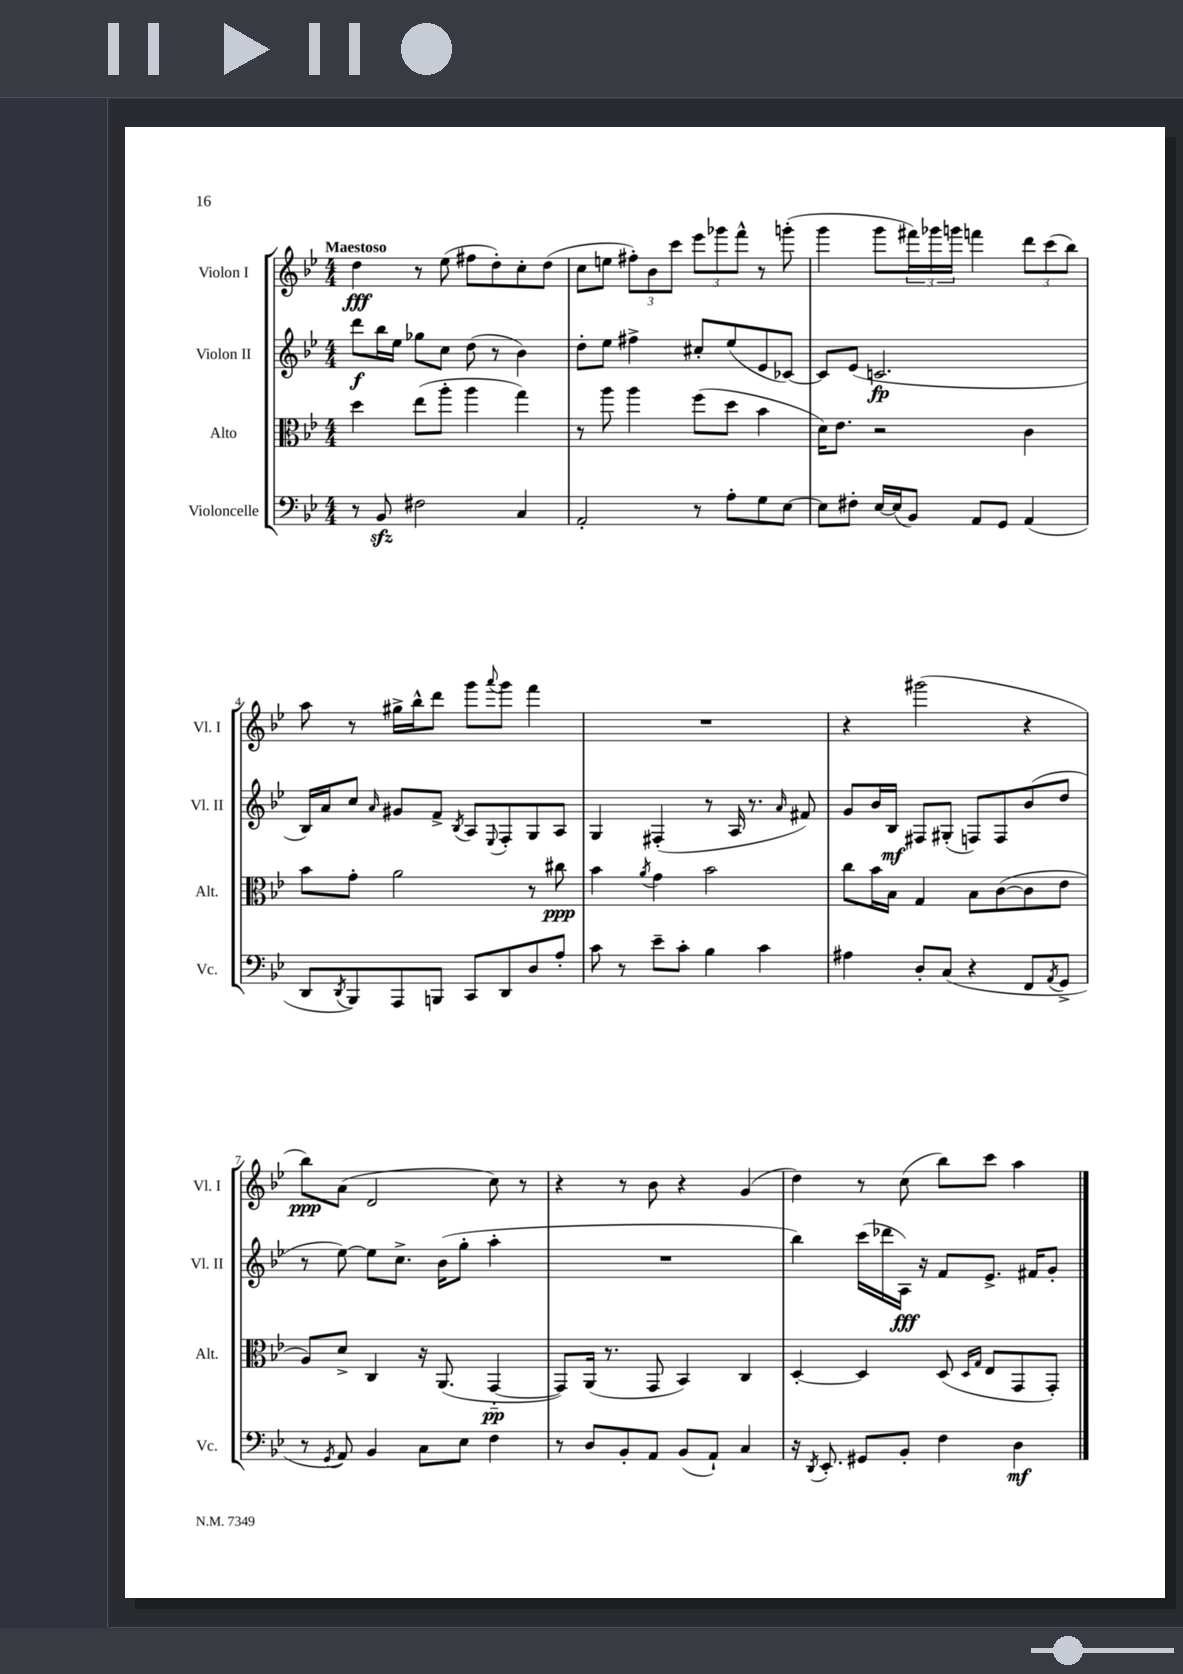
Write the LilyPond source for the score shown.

<<
\new StaffGroup <<
\new Staff = "s0" \with { instrumentName = "Violon I" shortInstrumentName = "Vl. I" } {
    \clef treble \key bes \major \numericTimeSignature \time 4/4 \tempo "Maestoso"
    d''4\fff r8 ees''8( fis''8 d''8-.) c''8-. d''8( |
    c''8 e''8 \tuplet 3/2 { fis''8-.) bes'8 c'''8 } \tuplet 3/2 { ees'''8 ges'''8 f'''8-^ } r8 g'''8-.( |
    g'''4 g'''8 \tuplet 3/2 { fis'''16) ges'''16 g'''16 } f'''4 \tuplet 3/2 { d'''8 c'''8( bes''8) } |
    a''8 r8 gis''16-> bes''16-^ d'''8 g'''8 \appoggiatura { a'''8 } g'''8 f'''4 |
    R1 |
    r4 gis'''2( r4 |
    bes''8\ppp) a'8( d'2 c''8) r8 |
    r4 r8 bes'8 r4 g'4( |
    d''4) r8 c''8( bes''8) c'''8 a''4 \bar "|." |
}
\new Staff = "s1" \with { instrumentName = "Violon II" shortInstrumentName = "Vl. II" } {
    \clef treble \key bes \major \numericTimeSignature \time 4/4
    d'''8\f bes''16 ees''16 ges''8 c''8 d''8( r8 bes'4) |
    d''8-. ees''8 fis''4-> cis''8-. ees''8( ees'8 ces'8~) |
    ces'8 ees'8( c'2.\fp |
    bes16) a'16 c''8 \grace { a'16 } gis'8 f'8-> \acciaccatura { bes8 } a8 \appoggiatura { ees8 } f8-. g8 a8 |
    g4 fis4-.( r8 a16 r8. \grace { a'16 } fis'8) |
    g'8 bes'16 bes16\mf fis8 gis8-.( f8) f8 bes'8( d''8 |
    r8 ees''8~) ees''8 c''8.-> bes'16( g''8-. a''4-. |
    R1 |
    bes''4) c'''16( des'''16 a16\fff) r16 f'8 ees'8.-> fis'16 g'8-. \bar "|." |
}
\new Staff = "s2" \with { instrumentName = "Alto" shortInstrumentName = "Alt." } {
    \clef alto \key bes \major \numericTimeSignature \time 4/4
    d''4 ees''8( a''8-. a''4 g''4) |
    r8 a''8 a''4 f''8( d''8 bes'4 |
    d'16) ees'8. r2 c'4 |
    bes'8 g'8-. a'2 r8 cis''8\ppp |
    bes'4 \acciaccatura { a'8 } g'4 bes'2 |
    c''8 bes'16 bes16 g4 bes8 c'8~( c'8 ees'8 |
    a8) d'8-> c4 r16 a,8.( g,4~-_\pp |
    g,8) a,16( r8. g,8 bes,4) c4 |
    d4~-. d4 d8( \grace { d16 g16 } ees8 g,8 g,8-.) \bar "|." |
}
\new Staff = "s3" \with { instrumentName = "Violoncelle" shortInstrumentName = "Vc." } {
    \clef bass \key bes \major \numericTimeSignature \time 4/4
    r8 bes,8\sfz fis2 c4 |
    a,2-. r8 a8-. g8 ees8~ |
    ees8 fis8-. ees16~ ees16( bes,8) a,8 g,8 a,4( |
    d,8 \acciaccatura { d,8 } bes,,8) a,,8 b,,8 c,8 d,8 d8 a8-. |
    c'8 r8 ees'8-- c'8-. bes4 c'4 |
    ais4 d8-. c8( r4 f,8 \acciaccatura { a,8 } g,8-> |
    r8 \acciaccatura { g,8 } a,8) bes,4 c8 ees8 f4 |
    r8 d8 bes,8-. a,8 bes,8( a,8-!) c4 |
    r16 \acciaccatura { d,8 } ees,8.-. gis,8 bes,8-. f4 d4\mf \bar "|." |
}
>>
>>
